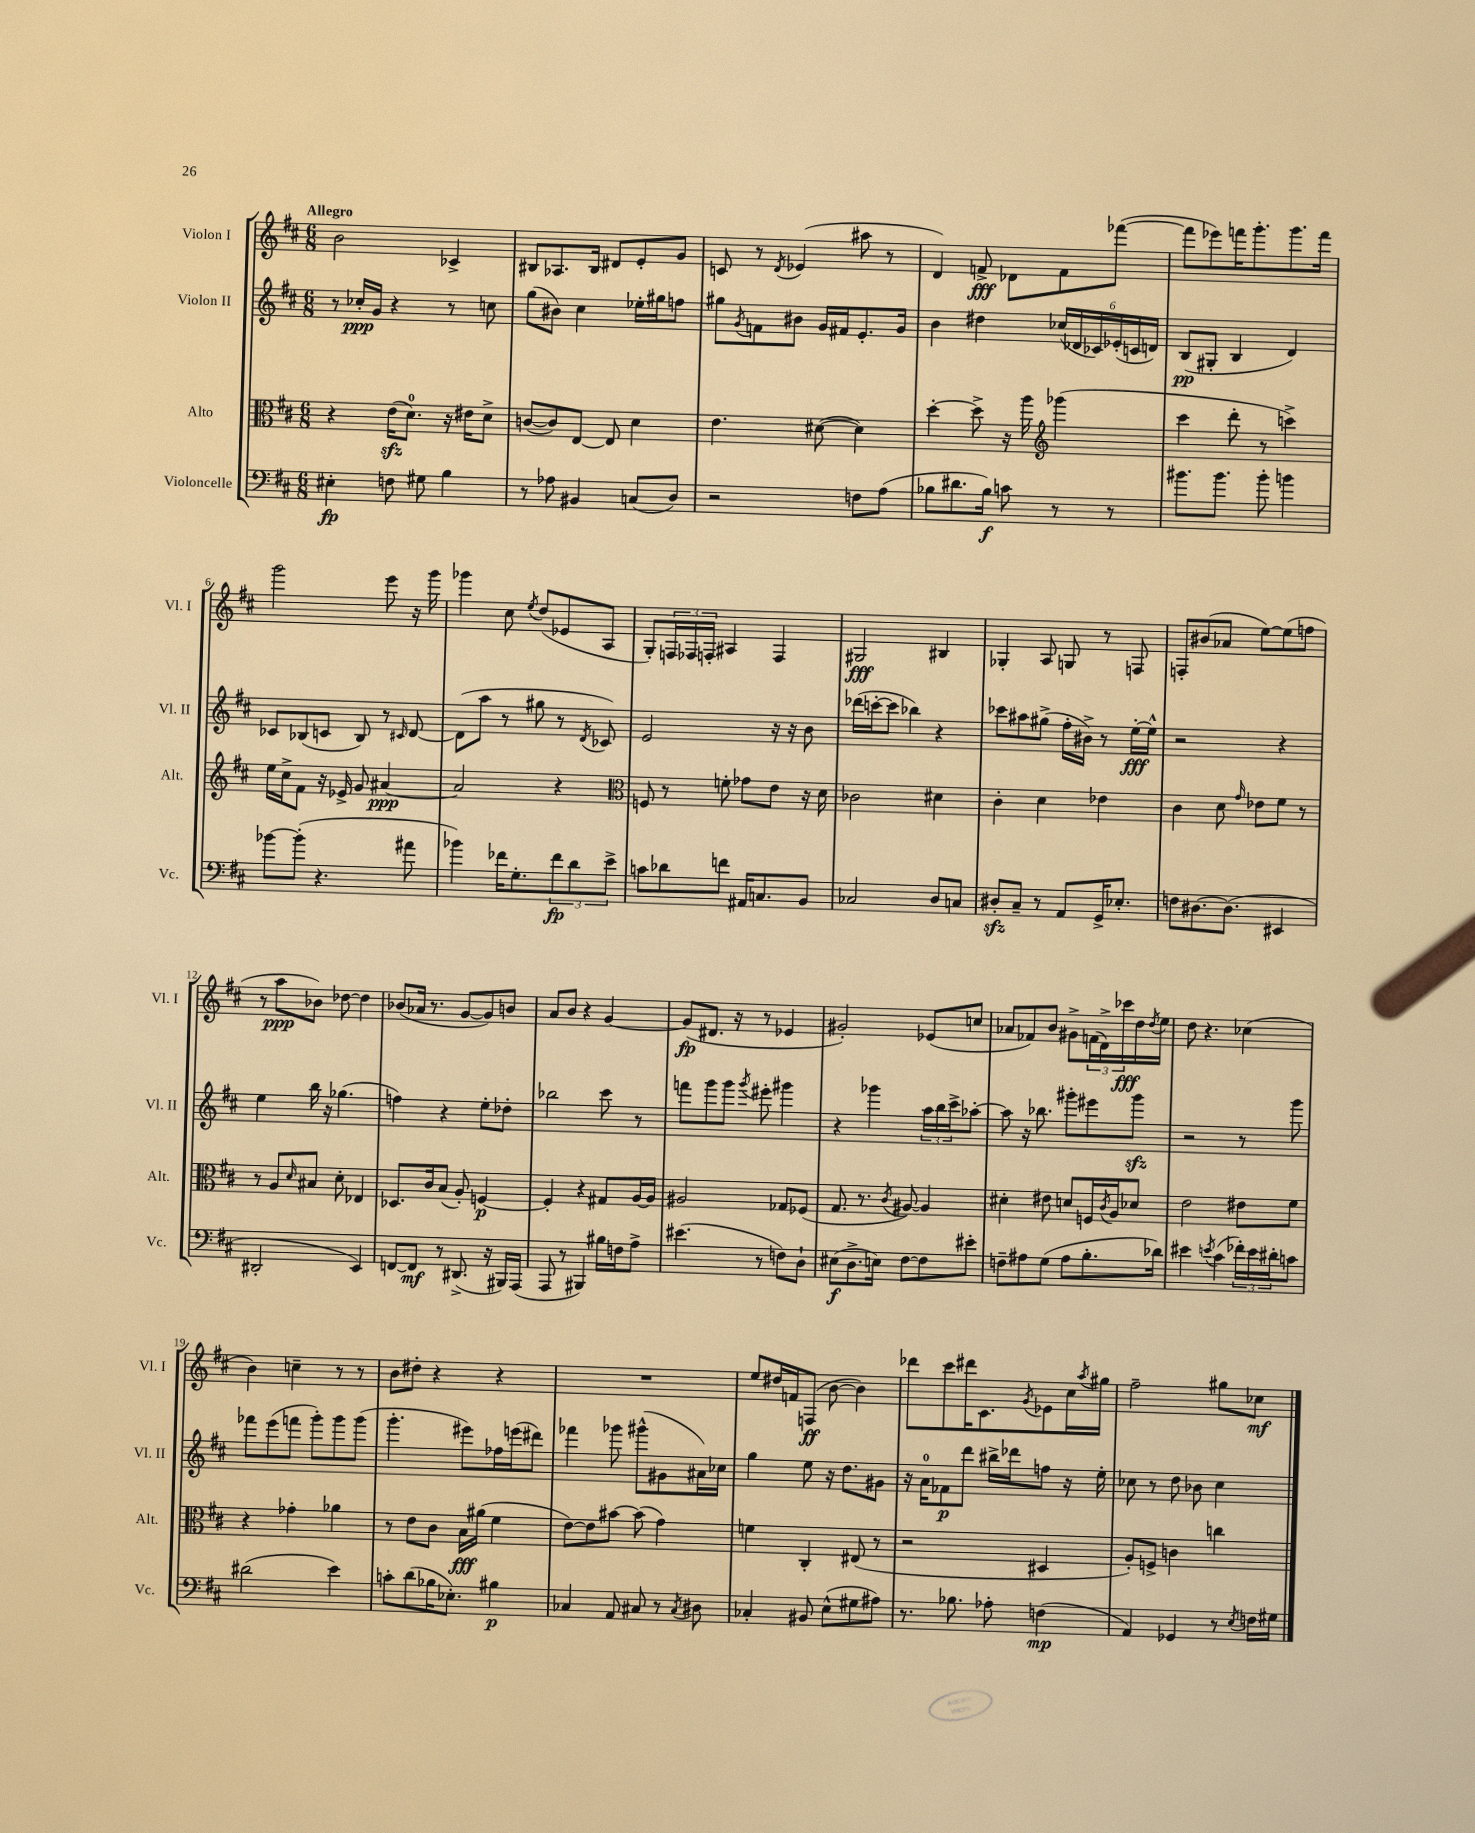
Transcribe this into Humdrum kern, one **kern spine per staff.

**kern	**dynam	**kern	**dynam	**kern	**dynam	**kern	**dynam
*part4	*part4	*part3	*part3	*part2	*part2	*part1	*part1
*staff4	*staff4	*staff3	*staff3	*staff2	*staff2	*staff1	*staff1
*I"Violoncelle	*	*I"Alto	*	*I"Violon II	*	*I"Violon I	*
*I'Vc.	*	*I'Alt.	*	*I'Vl. II	*	*I'Vl. I	*
*clefF4	*	*clefC3	*	*clefG2	*	*clefG2	*
*k[f#c#]	*	*k[f#c#]	*	*k[f#c#]	*	*k[f#c#]	*
*M6/8	*	*M6/8	*	*M6/8	*	*M6/8	*
=1	=1	=1	=1	=1	=1	=1	=1
!	!	!	!	!	!	!LO:TX:a:B:t=Allegro	!
4E#X'\	fp	4r	.	8r	.	2b\	.
.	.	.	.	16cc-X'/LL	ppp	.	.
.	.	.	.	16g/JJ	.	.	.
8Fn\	.	(16ezz\KL	.	4r	.	.	.
.	.	8.d\J)	.	.	.	.	.
8G#X\	.	.	.	.	.	.	.
4B\	.	16r	.	8r	.	4c-X^/	.
.	.	16e#X\KL	.	.	.	.	.
.	.	8d^\J	.	8ccn\	.	.	.
=2	=2	=2	=2	=2	=2	=2	=2
8r	.	([8cn/L	.	(8gg\L	.	8B#X/L	.
8A-X\	.	8c/])	.	8b#X\J)	.	8.A-X/	.
4BB#X/	.	[8E/J	.	4cc#\	.	.	.
.	.	.	.	.	.	16B#/Jk	.
.	.	8E/]	.	.	.	8d#X/L	.
(8Cn/L	.	4d\	.	16ee-X'\LL	.	8e'/	.
.	.	.	.	16gg#X\J	.	.	.
8D/J)	.	.	.	8ffn\J	.	8g/J	.
=3	=3	=3	=3	=3	=3	=3	=3
2r	.	4.e\	.	8gg#X\L	.	8cn/	.
.	.	.	.	8qg/	.	.	.
.	.	.	.	8fn\	.	8r	.
.	.	.	.	.	.	8qd/	.
.	.	.	.	8b#X\J	.	(4e-X/	.
.	.	([8d#X\	.	16g/LL	.	.	.
.	.	.	.	16f#X/J	.	.	.
8Fn\L	.	4d#\])	.	8.e'/	.	8aa#X\	.
(8A\J	.	.	.	.	.	8r	.
.	.	.	.	16g/Jk	.	.	.
=4	=4	=4	=4	=4	=4	=4	=4
8B-X\L	.	[4dd'\	.	4b\	.	4d/)	.
8.d#X\	.	.	.	.	.	.	.
.	.	8dd^\]	.	4dd#X\	.	8fn^/	fff
16B-\Jk)	f	.	.	.	.	.	.
8cn\	.	16r	.	.	.	8d-X\L	.
.	.	16aa\	.	.	.	.	.
*	*	*clefG2	*	*	*	*	*
8r	.	(4ggg-X\	.	(24cc-X/LL	.	8f\	.
.	.	.	.	24d-X/	.	.	.
.	.	.	.	24c-X/)	.	.	.
8r	.	.	.	(24e-X'/	.	([8fff-X\J	.
.	.	.	.	24cn/	.	.	.
.	.	.	.	24dn/JJ)	.	.	.
=5	=5	=5	=5	=5	=5	=5	=5
8.b#X\L	.	4ccc#\	.	(8B/L	pp	8fff-\L]	.
.	.	.	.	8G#X'/J	.	8eee-X\)	.
8.b#\J	.	.	.	.	.	.	.
.	.	8ddd'\	.	4B/	.	16fffn\K	.
.	.	.	.	.	.	8.ggg'\	.
8b#'\	.	8r	.	.	.	.	.
4bn\	.	4cccn^\)	.	4d/)	.	8.ggg\	.
.	.	.	.	.	.	16fff\Jk	.
!!LO:LB:g=z
=6	=6	=6	=6	=6	=6	=6	=6
[8b-X\L	.	16ee\LL	.	8c-X/L	.	2ggg\	.
.	.	16cc#^\J	.	.	.	.	.
(8b-'\J]	.	8f#\J	.	(8B-X/	.	.	.
4.r	.	16r	.	8cn/J	.	.	.
.	.	16e-X^/	.	.	.	.	.
.	.	8g/	.	8B-/)	.	.	.
.	.	[4a#X/	ppp	8r	.	8eee\	.
.	.	.	.	16qqc#X/	.	.	.
8a#X\	.	.	.	[8d/	.	16r	.
.	.	.	.	.	.	16ggg\	.
=7	=7	=7	=7	=7	=7	=7	=7
4b-X\)	.	2a#/]	.	(8d\L]	.	4ggg-X\	.
.	.	.	.	8aa\J	.	.	.
16f-X\KL	.	.	.	8r	.	8cc#\	.
8.G'\	.	.	.	.	.	.	.
.	.	.	.	.	.	8qee/	.
.	.	.	.	8gg#X\	.	(8dd/L	.
12f-\	fp	4r	.	8r	.	8e-X/	.
12d\	.	.	.	.	.	.	.
.	.	.	.	8qd/	.	.	.
.	.	.	.	8c-X/)	.	8A/J	.
12e^\J	.	.	.	.	.	.	.
=8	=8	=8	=8	=8	=8	=8	=8
*	*	*clefC3	*	*	*	*	*
8cn\L	.	8Fn/	.	2e/	.	8G'/L)	.
8d-X\	.	8r	.	.	.	24Fn/L	.
.	.	.	.	.	.	24F-X/	.
.	.	.	.	.	.	24Fn'/JJ	.
8fn\J	.	8fn'\	.	.	.	4A#X/	.
16AA#X/KL	.	8g-X\L	.	.	.	.	.
8.Cn/	.	.	.	.	.	.	.
.	.	8e\J	.	16r	.	4F/	.
.	.	.	.	16r	.	.	.
8BB/J	.	16r	.	8b\	.	.	.
.	.	16d\	.	.	.	.	.
=9	=9	=9	=9	=9	=9	=9	=9
2C-X/	.	2c-X\	.	(16ddd-X\LL	.	2G#X/	fff
.	.	.	.	[16cccn'\J	.	.	.
.	.	.	.	8ccc\J]	.	.	.
.	.	.	.	4bb-X\)	.	.	.
8D/L	.	4d#X\	.	4r	.	4B#X/	.
8Cn/J	.	.	.	.	.	.	.
=10	=10	=10	=10	=10	=10	=10	=10
8D#Xzz'/L	.	4c#'\	.	8ccc-X\L	.	4G-X'/	.
8C#~/J	.	.	.	8aa#X\	.	.	.
8r	.	4d\	.	(8gg#X^\J	.	8A/	.
8AA/L	.	.	.	16ff#'\LL	.	8Gn/	.
.	.	.	.	16b#X^\JJ)	.	.	.
16GG^/K	.	4e-X\	.	8r	.	8r	.
8.E-X'/J	.	.	.	.	.	.	.
.	.	.	.	[16ee'\LL	fff	8Fn/	.
.	.	.	.	16ee^^\JJ]	.	.	.
=11	=11	=11	=11	=11	=11	=11	=11
8Fn\L	.	4c#\	.	2r	.	8Fn'/L	.
[8.D#X\	.	.	.	.	.	(8b#X/	.
.	.	8d\	.	.	.	8a-X/J	.
(8.D#\J]	.	.	.	.	.	.	.
.	.	16qqg/	.	.	.	.	.
.	.	8e-X\L	.	.	.	[8ee\L)	.
4EE#X/	.	8f#\J	.	4r	.	(8ee\]	.
.	.	8r	.	.	.	8ffn\J	.
!!LO:LB:g=z
=12	=12	=12	=12	=12	=12	=12	=12
2DD#X'/	.	8r	.	4ee\	.	8r	.
.	.	8A/L	.	.	.	8aa\L	ppp
.	.	16qqd/	.	.	.	.	.
.	.	8B#X/J	.	16bb\	.	8b-X\J)	.
.	.	.	.	16r	.	.	.
.	.	8d'\	.	(4.gg-X\	.	[8dd-X\	.
4EE/)	.	4E-X/	.	.	.	4dd-\]	.
=13	=13	=13	=13	=13	=13	=13	=13
[8FFn/L	.	8.D-X/L	.	4ffn\)	.	(8b-X/L	.
8FF/J]	mf	.	.	.	.	16a-X/Jk	.
.	.	16c#/k	.	.	.	8.r	.
8r	.	(8B/J	.	4r	.	.	.
(8.DD#X^/	.	8A'/)	.	.	.	[8g/L	.
.	.	[4Fn/	p	8ee'\L	.	8g/])	.
16r	.	.	.	.	.	.	.
16BBB#X/LL)	.	.	.	8dd-X'\J	.	8bn/J	.
(16AAA/JJ	.	.	.	.	.	.	.
=14	=14	=14	=14	=14	=14	=14	=14
8AAA/	.	4F'/]	.	2bb-X\	.	8a/L	.
8r	.	.	.	.	.	8b/J	.
4BBB#X/)	.	4r	.	.	.	4r	.
16B#X\LL	.	8G#X/L	.	8ccc#\	.	[4g/	.
16Fn\J	.	.	.	.	.	.	.
8A^\J	.	[16A/L	.	8r	.	.	.
.	.	16A/JJ]	.	.	.	.	.
=15	=15	=15	=15	=15	=15	=15	=15
(4.e#X\	.	2A#X/	.	8fffn\L	.	(8g/L]	fp
.	.	.	.	8ggg\	.	8.d#X/J	.
.	.	.	.	8ggg\J	.	.	.
.	.	.	.	.	.	16r	.
.	.	.	.	8qggg/	.	.	.
8r	.	.	.	8eee#X'\	.	8r	.
8Fn\L)	.	8G-X/L	.	4ggg#X\	.	4e-X/	.
8D`\J	.	(8F-X/J	.	.	.	.	.
=16	=16	=16	=16	=16	=16	=16	=16
(8E#X\L	f	8.G/	.	4r	.	2g#X'/)	.
8.D^\	.	.	.	.	.	.	.
.	.	8.r	.	.	.	.	.
.	.	.	.	4ggg-X\	.	.	.
16En\Jk)	.	.	.	.	.	.	.
.	.	8qc#/	.	.	.	.	.
[8F#\L	.	[8A#X/)	.	.	.	.	.
8F#\]	.	4A#/]	.	24aa\LL	.	(8e-X/L	.
.	.	.	.	24bb\	.	.	.
.	.	.	.	24ccc#^\J	.	.	.
8e#X'\J	.	.	.	[8aa-X'\J	.	8ccn/J	.
=17	=17	=17	=17	=17	=17	=17	=17
8Fn~\L	.	4d#X'\	.	8aa-\]	.	8a-X/L	.
8A#X\	.	.	.	16r	.	8f-X/)	.
.	.	.	.	8.bb-X\	.	.	.
(8G\J	.	8e#X\	.	.	.	8b/J	.
8A#\L	.	8dn/L	.	8ggg#X'\L	.	8g#X^\L	.
8.B'\	.	16Fn/L	.	8eee#X\	.	(24fn\L	.
.	.	.	.	.	.	24d^\)	.
.	.	8qc#/	.	.	.	.	.
.	.	16A/J	.	.	.	.	.
.	.	.	.	.	.	24ccc-X\	fff
.	.	8d-X/J	.	8ggg#zz\J	.	16dd\	.
.	.	.	.	.	.	8qdd/	.
16d-X\Jk)	.	.	.	.	.	16ee\JJ	.
=18	=18	=18	=18	=18	=18	=18	=18
4e#X\	.	2e\	.	2r	.	8dd\	.
.	.	.	.	.	.	4.r	.
8qen/	.	.	.	.	.	.	.
(4c#\	.	.	.	.	.	.	.
24f-X'\LL)	.	8e#X\L	.	8r	.	(4cc-X\	.
24e\	.	.	.	.	.	.	.
24d#X'\J	.	.	.	.	.	.	.
8cn\J	.	8f#\J	.	8ggg\	.	.	.
!!LO:LB:g=z
=19	=19	=19	=19	=19	=19	=19	=19
(2d#X\	.	4r	.	8fff-X\L	.	4b\)	.
.	.	.	.	(8eee\	.	.	.
.	.	4g-X'\	.	8fffn\J	.	4ccn~\	.
.	.	.	.	8ggg'\L)	.	.	.
4e\)	.	4a-X\	.	8ggg\	.	8r	.
.	.	.	.	(8ggg\J	.	8r	.
=20	=20	=20	=20	=20	=20	=20	=20
8cn'\L	.	8r	.	4.ggg'\	.	8b\L	.
(8d\	.	8e\L	.	.	.	8dd#X'\J	.
16B-X\K	.	8c#\J	.	.	.	4r	.
8.E-X'\J)	.	.	.	.	.	.	.
.	.	16B\LL	fff	8eee#X\L)	.	.	.
.	.	(16a#X\JJ	.	.	.	.	.
4B#X\	p	4f#\	.	16ff-X\L	.	4r	.
.	.	.	.	(16eeen\J	.	.	.
.	.	.	.	8ddd#X\J)	.	.	.
=21	=21	=21	=21	=21	=21	=21	=21
4C-X/	.	[8e\L)	.	4fff-X\	.	2.r	.
.	.	8e\]	.	.	.	.	.
8AA/	.	[8b#X\J	.	8ggg-X\	.	.	.
8C#X/	.	(8b#\]	.	(8ggg#X^^\L	.	.	.
8r	.	4g\)	.	8g#X\	.	.	.
8qC#/	.	.	.	.	.	.	.
8D#X\	.	.	.	16a#X\L)	.	.	.
.	.	.	.	16cc-X\JJ	.	.	.
=22	=22	=22	=22	=22	=22	=22	=22
4C-X'/	.	4fn\	.	4gg\	.	8ee/L	.
.	.	.	.	.	.	16dd#X/L	.
.	.	.	.	.	.	16fn/J	.
8BB#X/	.	4C#'/	.	8ee\	.	(8Fn/J	ff
(8E^^\L	.	.	.	16r	.	[8b\	.
.	.	.	.	8.dd\L	.	.	.
8G#X\	.	(8E#X/	.	.	.	4b\])	.
8A#X\J)	.	8r	.	8g#X\J	.	.	.
=23	=23	=23	=23	=23	=23	=23	=23
8.r	.	2r	.	16r	.	8ddd-X\L	.
.	.	.	.	16a\KL	.	.	.
.	.	.	.	8f-X\	p	8ccc#\	.
8.B-X\	.	.	.	.	.	.	.
.	.	.	.	8ddd\J	.	16ddd#X\K	.
.	.	.	.	.	.	8.c#\	.
8A-X'\	.	.	.	16bb#X^\LL	.	.	.
.	.	.	.	16ddd-X\J	.	.	.
.	.	.	.	.	.	8qg/	.
(4Fn\	mp	4D#X/	.	8ffn\J	.	8e-X\	.
.	.	.	.	16r	.	16cc#\L	.
.	.	.	.	.	.	8qaa/	.
.	.	.	.	16ee'\	.	16gg#X\JJ	.
=24	=24	=24	=24	=24	=24	=24	=24
4AA/)	.	8A'/L)	.	8cc-X\	.	2ff#~\	.
.	.	8Fn^/J	.	8r	.	.	.
4GG-X/	.	4cn\	.	8dd\	.	.	.
.	.	.	.	8b-X\	.	.	.
8r	.	4ccn\	.	4cc-\	.	8gg#X\L	.
8qE/	.	.	.	.	.	.	.
16Fn\LL	.	.	.	.	.	8cc-X\J	mf
16G#X\JJ	.	.	.	.	.	.	.
==	==	==	==	==	==	==	==
*-	*-	*-	*-	*-	*-	*-	*-
